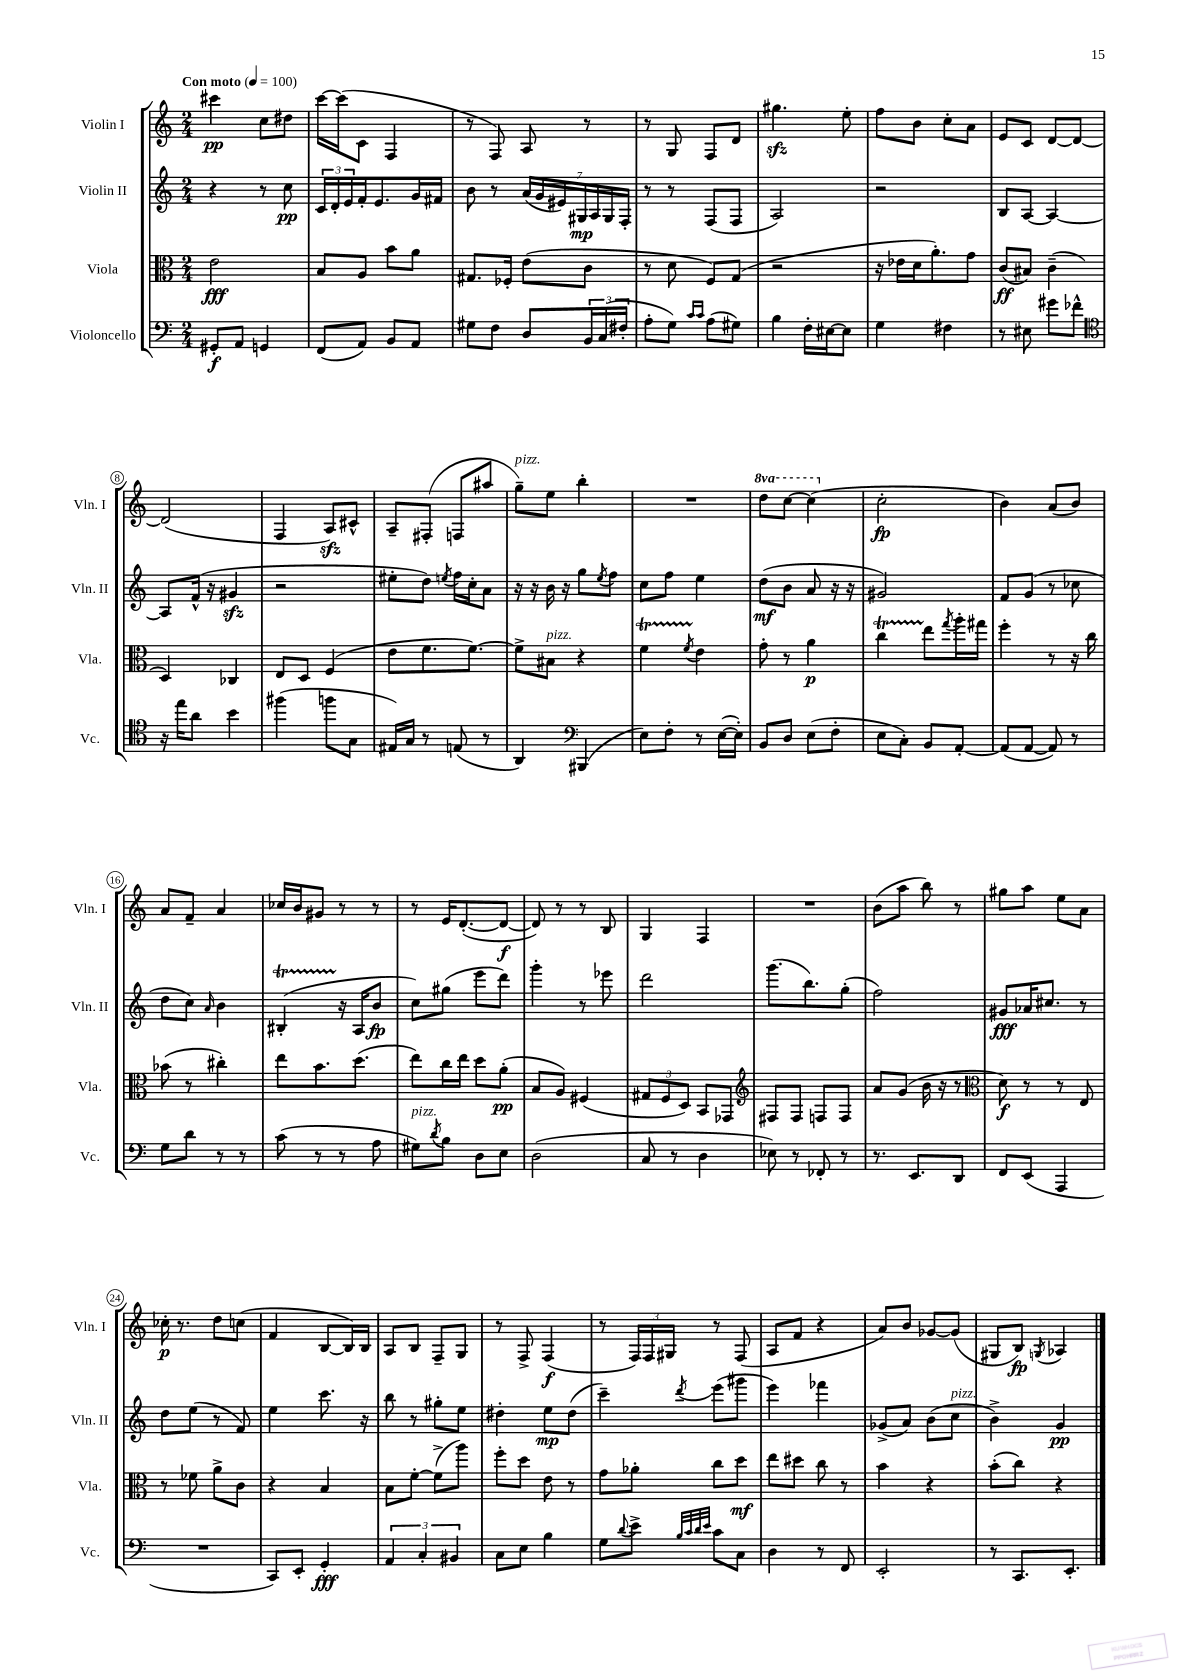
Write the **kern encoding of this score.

**kern	**kern	**kern	**kern
*staff4	*staff3	*staff2	*staff1
*clefF4	*clefC3	*clefG2	*clefG2
*k[]	*k[]	*k[]	*k[]
*M2/4	*M2/4	*M2/4	*M2/4
*MM100	*MM100	*MM100	*MM100
8GG#'/L	2e\	4r	4ccc#\
8AA/J	.	.	.
4GG/	.	8r	8cc\L
.	.	8cc\	8dd#\J
=	=	=	=
(8FF/L	8B/L	24c/LL	[16ccc\LL
.	.	24d'/	.
.	.	.	(16ccc\]J
.	.	24e/	.
8AA/J)	8A/J	16f'/J	8c\J
.	.	8.e/	.
8BB/L	8b\L	.	4F/
8AA/J	8a\J	16g/L	.
.	.	16f#/JJ	.
=	=	=	=
8G#\L	8.G#/L	8b\	8r
8F\J	.	8r	8F/)
.	16F-'/Jk	.	.
8D/L	(8e\L	(28a/LL	8A/
.	.	28g/	.
.	.	28e#/)	.
.	.	28G#/	.
24BB/L	8c\J	.	8r
.	.	28A/	.
(24C/	.	.	.
.	.	28G#/	.
24F#'/JJ	.	.	.
.	.	28F'/JJ	.
=	=	=	=
8A'\L	8r	8r	8r
8G\J)	8d\	8r	8G/
16qqc/LL	.	.	.
16qqc/JJ	.	.	.
(8A\L	8F/L)	(8F/L	8F/L
8G#\J)	(8G/J	8F/J	8d/J
=	=	=	=
4B\	2r	2A/)	4.gg#\
16F'\LL	.	.	.
[16E#\J	.	.	.
8E#\]J	.	.	8ee'\
=	=	=	=
4G\	16r	2r	8ff\L
.	16e-\LL	.	.
.	16d\J	.	8b\J
.	8.a'\)	.	.
4F#\	.	.	8cc'\L
.	8g\J	.	8a\J
=	=	=	=
8r	(8c/L	8B/L	8e/L
8E#\	8B#/J)	[8A/J	8c/J
8g#\L	(4c~\	4A/_	[8d/L
8f-^^\J	.	.	8d/_J
=	=	=	=
*clefC4	*	*	*
16r	4D/)	8A/]L	(2d/]
16ee\LK	.	.	.
8a\J	.	(16f^^/Jk	.
.	.	16r	.
4b\	4C-/	4g#/	.
=	=	=	=
(4ff#\	8E/L	2r	4F/
.	8D/J	.	.
8ff\L	(4F/	.	8A/L)
8G\J	.	.	8c#^^/J
=	=	=	=
16E#/LL)	8e\L	8ee#'\L	8A~/L
16G/JJ	.	.	.
8r	8.f\	8dd\J)	(8F#'/J
.	.	8qee/	.
(8E/	.	16ff\LL	8F/L
.	[8.f\J)	16cc'\J	.
8r	.	8a\J	8aa#/J
=	=	=	=
4AA/)	8f^\]L	16r	8gg~\L)
.	.	16r	.
.	8B#\J	16b\	8ee\J
.	.	16r	.
*clefF4	*	*	*
(4BBB#/	4r	8gg\L	4bb'\
.	.	8qee/	.
.	.	8ff\J	.
=	=	=	=
8E\L)	4f\	8cc\L	2r
8F'\J	.	8ff\J	.
.	8qf/	.	.
8r	4e\	4ee\	.
([16E\LL	.	.	.
16E'\]JJ)	.	.	.
=	=	=	=
8BB/L	8g'\	(8dd\L	8ddd\L
8D/J	8r	8b\J	[8ccc\J
(8E\L	4a\	8a/	(4ccc\]
8F'\J	.	16r	.
.	.	16r	.
=	=	=	=
8E\L	4cc\	2g#/)	2cc'\
8C'\J)	.	.	.
8BB/L	8ee\L	.	.
.	8qgg/	.	.
[8AA'/J	16aa'\L	.	.
.	16gg#\JJ	.	.
=	=	=	=
(8AA/]L	4ff'\	8f/L	4b\)
[8AA/J	.	(8g/J	.
8AA/])	8r	8r	(8a/L
8r	16r	8cc-\	8b/J)
.	16cc\	.	.
=	=	=	=
8G\L	(8b-\	8dd\L	8a/L
8d\J	8r	8cc\J)	8f~/J
.	.	16qqa/	.
8r	4cc#'\)	4b\	4a/
8r	.	.	.
=	=	=	=
(8c\	8ee\L	(4B#'/	16cc-/LL
.	.	.	16b/J
8r	8.b\	.	8g#/J
8r	.	16r	8r
.	(8.dd\J	16A/LK	.
8A\	.	8b/J	8r
=	=	=	=
8G#\L)	8ee\L)	8cc\L)	8r
8qd/	.	.	.
8B\J	16cc\L	(8gg#\J	16e/LK
.	16ee\JJ	.	([8.d'/
8D\L	8dd\L	8eee\L	.
8E\J	(8a'\J	8ddd\J)	8d/_J
=	=	=	=
(2D\	8B/L	4ggg'\	8d/])
.	8A/J)	.	8r
.	(4F#/	8r	8r
.	.	8eee-\	8B/
=	=	=	=
8C/	12G#/L	2ddd\	4G/
.	12F/	.	.
8r	.	.	.
.	12D/J)	.	.
4D\	8BB/L	.	4F/
.	8GG-/J	.	.
=	=	=	=
*	*clefG2	*	*
8E-\)	8F#/L	(8.ggg\L	2r
8r	8F#/J	.	.
.	.	8.bb\)	.
8FF-'/	8F/L	.	.
8r	8F/J	(8gg'\J	.
=	=	=	=
8.r	8a/L	2ff\)	(8b\L
.	(8g/J	.	8aa\J
8.EE/L	.	.	.
.	16b\	.	8bb\)
.	16r	.	.
8DD/J	8r	.	8r
=	=	=	=
*	*clefC3	*	*
8FF/L	8d\)	8g#/L	8gg#\L
(8EE/J	8r	16a-/K	8aa\J
.	.	8.cc#/J	.
4AAA/	8r	.	8ee\L
.	8E/	8r	8a\J
=	=	=	=
2r	8r	8dd\L	16cc-'\
.	.	.	8.r
.	8f-\	(8ee\J	.
.	8a^\L	8r	8dd\L
.	8c\J	8f/)	(8cc\J
=	=	=	=
8CC/L)	4r	4ee\	4f/
8EE'/J	.	.	.
4GG'/	4B/	8.ccc\	[8B/L
.	.	.	16B/]L)
.	.	16r	16B/JJ
=	=	=	=
6AA/	8B\L	8bb\	8A/L
.	[8f'\J	8r	8B/J
6C'/	.	.	.
.	(8f^\]L	8gg#'\L	8F~/L
6BB#/	.	.	.
.	8aa\J)	8ee\J	8G/J
=	=	=	=
8C\L	8ff'\L	4dd#'\	8r
8E\J	8dd\J	.	8F^/
4B\	8e\	8ee\L	(4F/
.	8r	(8dd#\J	.
=	=	=	=
8G\L	8g\L	4ccc~\)	8r
8qqd/	.	.	.
8e^\J	8a-'\J	.	24F/LL)
.	.	.	24F/
.	.	.	24G#/JJ
32qqB/LLL	.	.	.
32qqc/	.	.	.
32qqd/	.	.	.
32qqe/JJJ	.	8qddd/	.
8c\L	8cc\L	(8eee\L	8r
8C\J	8dd\J	8ggg#\J	(8F/
=	=	=	=
4D\	8ee\L	4eee\)	8A/L
.	8dd#\J	.	8f/J
8r	8cc\	4fff-\	4r
8FF/	8r	.	.
=	=	=	=
2EE'/	4b\	(8g-^/L	8a/L)
.	.	8a/J)	8b/J
.	4r	(8b\L	[8g-/L
.	.	8cc\J	(8g-/]J
=	=	=	=
8r	(8b'\L	4b^\)	8G#/L
8.CC/L	8cc\J)	.	8B/J)
.	.	.	8qG/
.	4r	4g/	4A-/
8.EE'/J	.	.	.
==	==	==	==
*-	*-	*-	*-
